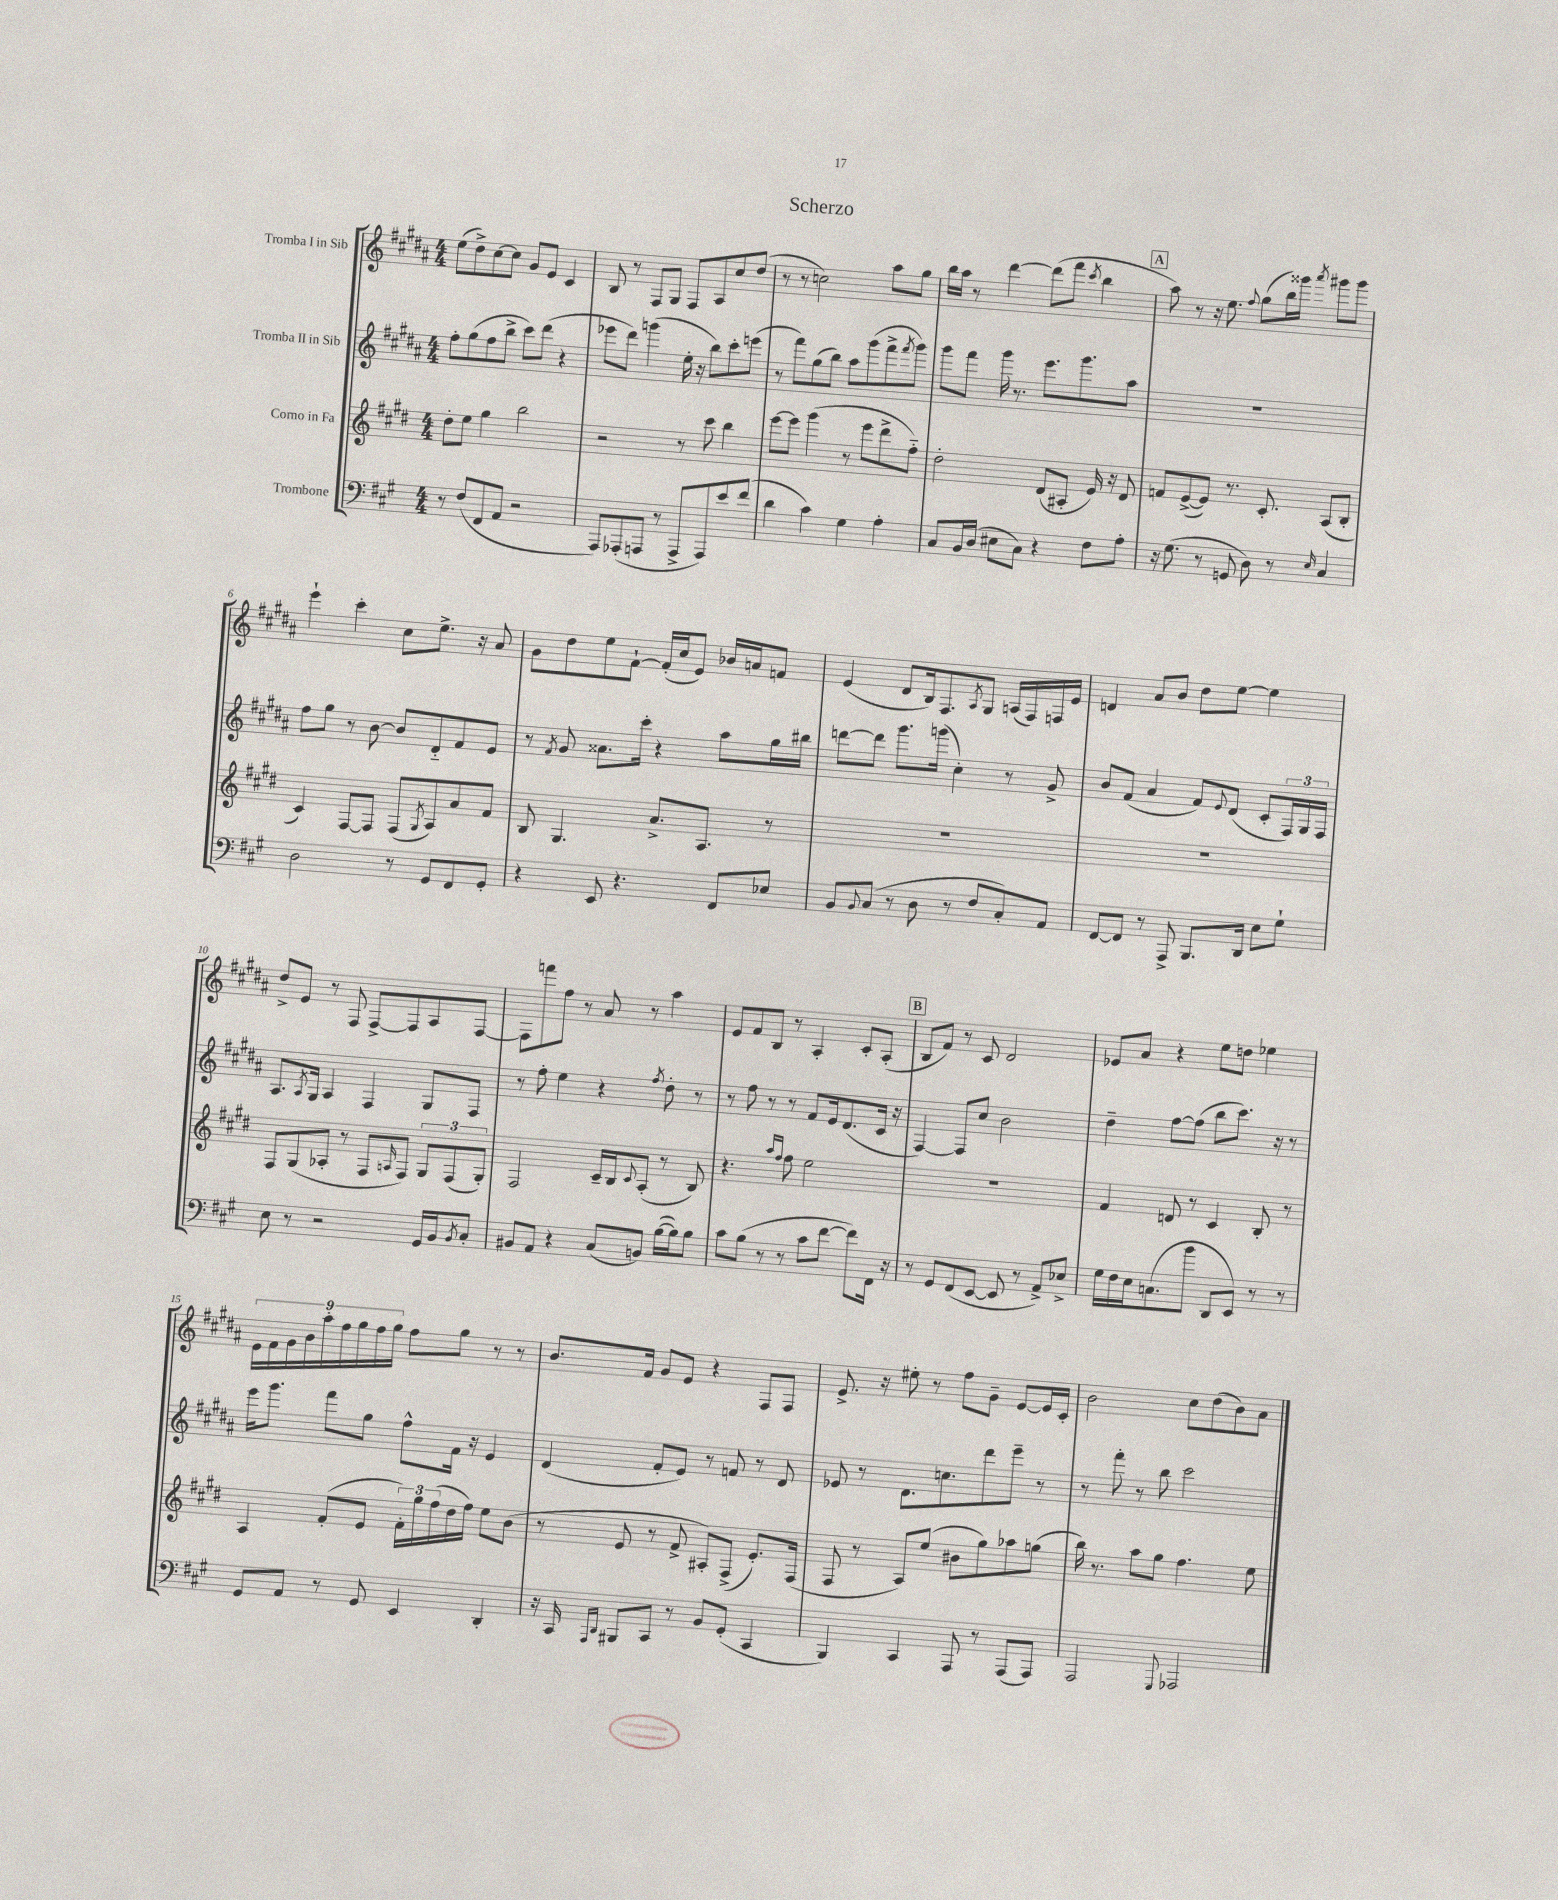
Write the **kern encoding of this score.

**kern	**kern	**kern	**kern
*staff4	*staff3	*staff2	*staff1
*clefF4	*clefG2	*clefG2	*clefG2
*k[f#c#g#]	*k[f#c#g#d#]	*k[f#c#g#d#a#]	*k[f#c#g#d#a#]
*M4/4	*M4/4	*M4/4	*M4/4
8r	8dd#'	8ff#'	(8ee
(8F#	8ee	(8gg#	8dd#^)
8FF#	4gg#	8ff#	[8cc#
8AA	.	8bb^	8cc#]
2r	2bb	8ccc#)	8g#
.	.	(8ddd#	8e
.	.	4r	4c#
=	=	=	=
8AAA)	2r	8eee-	8B
(8AAA-'	.	8ddd#)	8r
8AAA	.	(4ggg	8F#
8r	.	.	8G#
8AAA^	8r	16ee'	8F#
.	.	16r	.
8AAA)	8ccc#	8bb)	8A#
8e	4bb	8ccc#'	8cc#
(8f#	.	(8eee	(8dd#
=	=	=	=
4d	[8eee	8r	8r
.	8eee]	8fff#)	8r
4c#)	(4ggg#	(8gg#	2cc)
.	.	8bb)	.
4G#	8r	8aa#	.
.	8eee	(8ggg#	.
4A'	8ddd#^	8fff#^	8aa#
.	.	8qfff#	.
.	8ff#'~)	8ggg#)	8gg#
=	=	=	=
8C#	2dd#'	8ggg#	16bb
.	.	.	16aa#
16BB	.	8fff#	8r
(16D	.	.	.
8E#	.	16ggg#	[4ddd#
.	.	8.r	.
8C#)	.	.	.
4r	(8d#	8.eee	(8ddd#]
.	8A#'	.	8fff#
.	.	8.ggg#	.
.	.	.	8qccc#
8F#	16e)	.	4bb
.	16r	.	.
8A'	8d#	8aa#	.
=	=	=	=
16r	8f	1r	8aa#)
(8.G#	.	.	.
.	([8e^	.	8r
8r	8e])	.	16r
.	.	.	8.ee
8GG	8.r	.	.
.	.	.	8qqff#
8D)	.	.	(8gg#
.	8.c#'	.	.
8r	.	.	16bb)
.	.	.	16ggg##
16qqE	.	.	8qaaa#
4C#	(8A	.	8ggg#
.	8B'	.	8ggg#
=	=	=	=
2D	4c#)	8ff#	4eee`
.	.	8gg#	.
.	[8F#	8r	4ccc#'
.	8F#]	[8b	.
8r	(8F#	8b]	8cc#
.	8qG#	.	.
8GG#	8A)	8d#'~	8.ee^
8FF#	8a	8f#	.
.	.	.	16r
8GG#'	8f#	8e	8a#
=	=	=	=
4r	8B	8r	8g#
.	.	8qf#	.
.	4.G#	8g#	8dd#
8EE	.	8.a##	8ee
4.r	.	.	[8f#`
.	.	16ccc#'	.
.	8.a^	4r	(16f#']
.	.	.	16cc#
.	.	.	8e)
.	8.A	.	.
8FF#	.	8aa#	16b-
.	.	.	16a
8E-	8r	16gg#	8f
.	.	16bb#	.
=	=	=	=
8BB	1r	[8ddd	(4e
8qqBB	.	.	.
(8C#	.	8ddd]	.
8r	.	8.ggg#	8d#
8D	.	.	16B)
.	.	(16ggg	8.F#
8r	.	4cc#')	.
.	.	.	8qA#
8F#	.	.	8G#
8C#')	.	8r	(16A
.	.	.	16F#)
8AA	.	8g#^	16F
.	.	.	16e
=	=	=	=
[8FF#	1r	8b	4d
8FF#]	.	(8f#	.
8r	.	4a#	8a#
8AAA^	.	.	8b
8.BBB	.	8f#)	8dd#
.	.	8qqe	.
.	.	(8d#	[8ee
16DD	.	.	.
8E	.	8c#'	4ee]
8G#`	.	24F#)	.
.	.	24G#	.
.	.	24F#	.
=	=	=	=
8E	8F#	8.A#	8dd#^
8r	(8G#	.	8e
.	.	8qA#	.
.	.	16G#	.
2r	8A-'	4A#	8r
.	8r	.	8F#
.	8F#	4F#	[8F#^
.	16qqA	.	.
.	8F#)	.	8F#]
16GG#	12G#	8G#	8A#
16BB	.	.	.
.	(12F#	.	.
8qBB	.	.	.
8C#'	.	8F#	[8F#
.	12G#')	.	.
=	=	=	=
8BB#	2F#	8r	8F#]
8AA	.	8ff#'	8fff
4r	.	4ee	8ff#
.	.	.	8r
(8C#	16c#~	4r	8a#
.	16B	.	.
.	8qqc#	.	.
8BB)	(8A'	.	8r
.	.	8qff#	.
([16B	8r	8dd#'	4aa#
16B])	.	.	.
8B	8B)	8r	.
=	=	=	=
8c#	4.r	8r	8e
(8B	.	8ff#	8f#
8r	.	8r	8B
.	16qqaa	.	.
.	16qqff#	.	.
8r	8ff#	8r	8r
8c#	2ee	8f#	4A#'
[8f#	.	16e	.
.	.	(8.d#	.
8f#])	.	.	8c#'
16FF#	.	16c#	(8A#'
16r	.	16r	.
=	=	=	=
8r	1r	[4F#)	8B
8GG#	.	.	8f#)
(8FF#	.	8F#]	8r
[8EE	.	8cc#	8c#
8EE]	.	2b	2d#
8r	.	.	.
8AA^)	.	.	.
8E-^	.	.	.
=	=	=	=
16G#	4f#	4dd#~	8e-
16F#	.	.	.
16E	.	.	8a#
(8.C	.	.	.
.	8d	[8ff#	4r
8b	8r	(8ff#]	.
8DD	4c#	8bb	8ee
8EE)	.	8.ccc#)	8dd
8r	8B'	.	4ee-
.	.	16r	.
8r	8r	8r	.
=	=	=	=
8GG#	4A	16eee	18e
.	.	.	18f#
.	.	8.ggg#	.
.	.	.	18g#
8AA	.	.	.
.	.	.	18b
.	.	.	18aa#'
8r	(8f#'	8fff#	.
.	.	.	18ff#
.	.	.	18gg#
8GG#	8e	8gg#	.
.	.	.	18ff#
.	.	.	18gg#
4EE	24f#')	8ff#^^	8ff#
.	24gg#	.	.
.	(24ff#	.	.
.	16dd#	16f#	8gg#
.	16ff#)	16r	.
4DD'	8ee	4e	8r
.	(8b	.	8r
=	=	=	=
16r	8r	(4d#	8.b
16CC#	.	.	.
16qqAAA	.	.	.
16qqDD	.	.	.
8BBB#	8e	.	.
.	.	.	16f#
8CC#	8r	8f#'	8g#
8r	8f#^	8e)	8e
8BB	8A#')	8r	4r
(8GG#'	(8F#^	8f	.
4CC#	8.e')	8r	8F#
.	.	8d#	8F#
.	(16F#	.	.
=	=	=	=
4BBB)	8F#	8e-	8.e^
.	8r	8r	.
.	.	.	16r
4CC#	8A)	8.d#	8ee#'
.	(8ee	.	8r
.	.	8.cc	.
8AAA	8b#	.	8ff#
8r	8gg#)	8ddd#	8g#~
(8AAA	8aa-	8eee~	[8e
8AAA)	(8gg	8r	16e]
.	.	.	16c#'
=	=	=	=
2AAA	16bb)	8r	2b
.	8.r	.	.
.	.	8fff#'	.
.	8aa	8r	.
.	8gg#	8bb	.
8qqGGG#	.	.	.
2AAA-	4.ff#	2ccc#	8cc#
.	.	.	(8dd#
.	.	.	8b)
.	8ee	.	8a#
==	==	==	==
*-	*-	*-	*-
